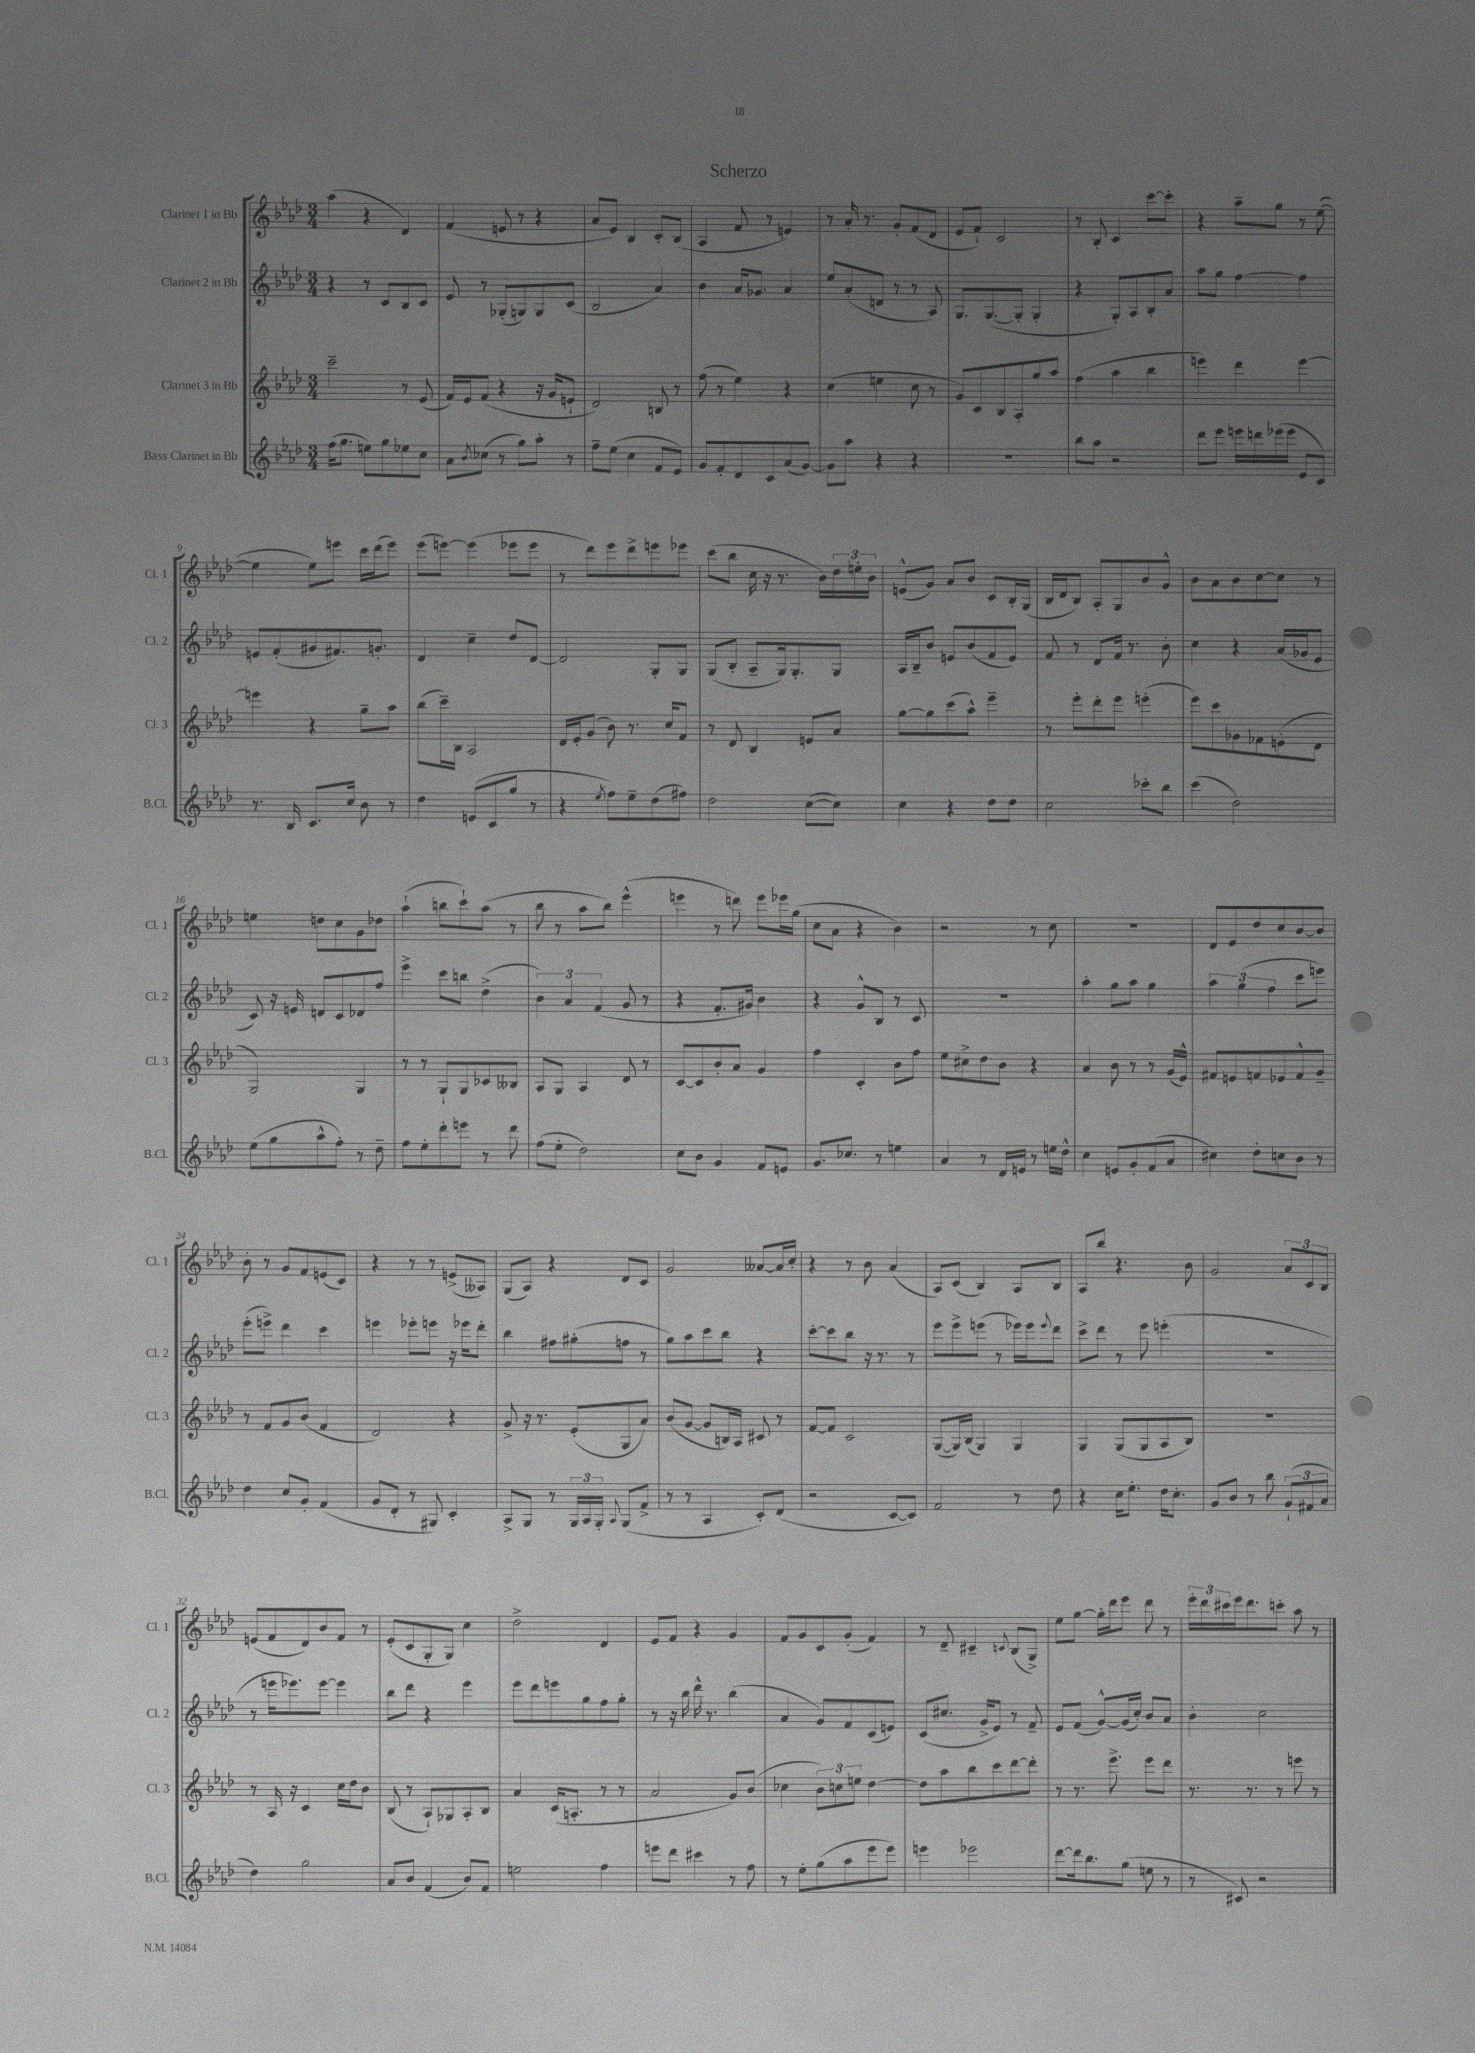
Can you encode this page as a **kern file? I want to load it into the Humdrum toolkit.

**kern	**kern	**kern	**kern
*staff4	*staff3	*staff2	*staff1
*clefG2	*clefG2	*clefG2	*clefG2
*k[b-e-a-d-]	*k[b-e-a-d-]	*k[b-e-a-d-]	*k[b-e-a-d-]
*M3/4	*M3/4	*M3/4	*M3/4
(16ff	2ccc~	4r	(4aa-
8.gg	.	.	.
8ee)	.	8r	4r
8gg	.	8c	.
8ee-	8r	8B-	4d-)
8cc	(8e-	8c	.
=	=	=	=
8a-	16f)	8e-	(4f
.	16e-	.	.
8qb-	.	.	.
(8cc-	(8f	8r	.
8r	4r	(8G-'	8e
8gg)	.	8G)	8r
8aa-'	16r	8G	4r
.	16g	.	.
8r	8e`	(8c	.
=	=	=	=
8ff~	2d-)	2B-	8a-
(8ee-	.	.	8e-)
4cc	.	.	4B-
8f	8B	4a-)	8c'
8e-)	8r	.	(8B-
=	=	=	=
8g	(8ff	4b-	4A-
8f'	8r	.	.
8d-	4ee-)	16a-	8f
.	.	8.g-	.
8c	.	.	8r
(8a-	4r	4a-	4e)
[8g)	.	.	.
=	=	=	=
8g]	(4cc	8ee-	8r
8aa-	.	(8a-'	16a-'
.	.	.	8.r
4r	4ee	8d	.
.	.	8r	8g'
4r	8cc	8r	(8f
.	8r	8A-)	8d-
=	=	=	=
2.r	8g)	8.G	8e-
.	8c	.	8f`)
.	.	([8.G	.
.	8B-	.	2c
.	8A-'	8G']	.
.	8gg	4G'	.
.	8aa-	.	.
=	=	=	=
8bb-	(4ff	4r	8r
8aa-	.	.	8B-'
2r	4aa-	8G')	4c
.	.	8A-	.
.	4bb-	8B-'	[8ccc
.	.	8a-	8ccc']
=	=	=	=
8ddd-	4eee)	8aa-	4r
8eee-	.	8gg	.
16eee	4ddd-	[4ff	8aa-~
16ddd	.	.	.
(16eee-	.	.	8gg
16eee-	.	.	.
8e-	[4eee	4ff]	8r
8c)	.	.	([8ee-
=	=	=	=
8.r	4eee]	8e	4ee-]
.	.	(8f'	.
16B-	.	.	.
8.c	4r	8g#	8ee-)
.	.	8.f#)	8eee
16cc	.	.	.
8b-	8gg~	.	16ccc
.	.	8.g'	(16ddd-
8r	8aa-	.	8eee)
=	=	=	=
4dd-	(8bb-	4d-	(8eee-
.	16ccc~)	.	[8eee)
.	16B-	.	.
(8e	2A-	4cc~	(4eee]
8c	.	.	.
8gg	.	8dd-	8eee-
8r	.	[8d-	8eee-
=	=	=	=
4r	16d-	2d-]	8r
.	16e-'	.	.
.	(8g	.	8ddd-)
8qee-	.	.	.
8ff)	8b-)	.	8eee-
8ee-~	8.r	.	8ddd-^
(8dd-	.	8G'	8eee
.	16cc	.	.
8ff#)	8f	8G	8eee-
=	=	=	=
2dd-	8r	(8G	(8ccc
.	8d-	8B-'	8bb-
.	4B-	8A-~	16cc
.	.	.	16r
.	.	16G)	8.r
.	.	8.G'	.
([8cc	8e	.	.
.	.	.	16b-)
8cc])	8a-	8G	24dd-
.	.	.	24ee'
.	.	.	24b-
=	=	=	=
4cc	[8gg	16A-	(8e^^
.	.	16B-~	.
.	8gg]	8b-	8g)
4r	(8ccc	8e	8a-
.	8aa-^^)	(8b-	8b-
8dd-	4eee-~	8f	8c
8dd-	.	8e)	16B-'
.	.	.	(16G
=	=	=	=
2cc	8r	8f	16B-
.	.	.	16d-
.	8eee-'	8r	8B-)
.	8ddd-'	8d-	8A-'
.	8eee-	16f	8G
.	.	8.r	.
8ccc-'	(4eee'	.	8b-
8bb-	.	8b-'	8g^^
=	=	=	=
(4ccc	8eee-)	4cc	8b-
.	8ccc	.	8a-
2dd-)	8g-	4r	8b-
.	8f-	.	[8cc
.	(8e'	(16a-	8cc]
.	.	16g-	.
.	8d-	8e-	8r
=	=	=	=
(8ee-	2G)	8c)	4ee
8gg	.	16r	.
.	.	16e	.
8aa-^^	.	8d	8dd
8ff')	.	8c	8cc
8r	4G	8d-	8g
8dd-~	.	8ff	8dd-
=	=	=	=
8ff	8r	4eee-^	(4aa-`
8ee-'	8r	.	.
8ddd-'	8G`	8ccc	8bb
8eee	8G	8bb	8ccc`)
8r	8c-	(4dd-^	(8aa-
8ddd-	8B--	.	8r
=	=	=	=
(8ff	8A-	6b-)	8bb-
8ee-'	8G	.	8r
.	.	6a-	.
2dd-)	4A-	.	8aa-
.	.	(6f	.
.	.	.	8bb-)
.	8d-	8g	(4eee-^^
.	8r	8r	.
=	=	=	=
8cc	[8c	4r	4eee
8b-	8c]	.	.
4g	8b-'	8.f'	8r
.	8a-	.	8ddd)
.	.	16g#)	.
8f	4g	4b-	8eee
8e	.	.	16eee-
.	.	.	(16gg
=	=	=	=
8.g	4ff	4r	8cc
.	.	.	8a-
8.cc-	.	.	.
.	4c'	8g^^	4r
8r	.	8B-	.
4ee	8b-	8r	4b-)
.	8ff	8c	.
=	=	=	=
4a-	8ee-	2.r	2r
.	8cc#^	.	.
8r	8dd-	.	.
16d-	8b-	.	.
16e	.	.	.
8r	4r	.	8r
16ee	.	.	8cc
16dd-^^	.	.	.
=	=	=	=
4cc	4a-	4aa-'	2.r
8e	8b-	8gg	.
8g'	8r	8aa-	.
(8f	8r	4gg	.
8a-	(16g	.	.
.	16e-^^)	.	.
=	=	=	=
4cc#)	8f#	6aa-	8d-
.	8e	.	8e-
.	.	(6gg	.
8dd-'	8f	.	8dd-
.	.	6ff	.
8cc	8e-	.	8cc
8b-	8f^^	8ccc	[8b-
8r	8g~	8eee)	8b-]
=	=	=	=
4dd-	8r	(8eee-'	8b-'
.	8f	8eee^)	8r
8cc	8g	4ddd-	8g
8g'	(8b-	.	8f
(4f	4f	4ccc	(8e
.	.	.	8c)
=	=	=	=
8g	2d-)	4eee	4r
8d-'	.	.	.
8r	.	8eee-'	8r
8G#)	.	8eee	8r
4c'	4r	16r	(8e^
.	.	16eee-	.
.	.	8ddd-'	8A--)
=	=	=	=
8A-^	8g^	4bb-	(8G
8G	16r	.	8A-)
.	8.r	.	.
8r	.	8ff#	4r
24G	(8e-'	(8gg#'	.
24A-	.	.	.
24G'	.	.	.
8qqA-	.	.	.
(8G	8G	8ff	8d-
8f^	8a-)	8r	8c
=	=	=	=
8r	(8b-	8gg)	2g
8r	[8g	8aa-	.
4A-	8g]	8ccc	.
.	16B)	8bb-	.
.	16A-	.	.
8c')	8c#	4r	[8a--
(8d-	8r	.	16a--]
.	.	.	16cc'
=	=	=	=
2r	[8f	[8ccc'	4r
.	8f]	8ccc]	.
.	2c	8bb-	8r
.	.	16r	8b-
.	.	8.r	.
[8c	.	.	(4a-
8c])	.	8r	.
=	=	=	=
2f	([8G	8eee-	8A-)
.	16G])	8eee-^	(8c
.	(16B-	.	.
.	4G)	(8eee	4B-)
.	.	8r	.
8r	4G	16eee-)	8A-
.	.	16eee-	.
.	.	8qqeee-	.
8dd-	.	8ddd-	8B-
=	=	=	=
4r	4G	8ccc^	8A-
.	.	8ddd-	8bb-
16cc	(8G	8r	4.r
8.ee-'	.	.	.
.	8G	8eee-	.
16dd-	8A-	(4eee'	.
8.cc'	.	.	.
.	8B-)	.	8b-
=	=	=	=
8g	2.r	2.r	2g
8b-	.	.	.
8r	.	.	.
8bb-	.	.	.
(12g`	.	.	12a-
12f#	.	.	12c
12a-	.	.	12B-
=	=	=	=
4dd-)	8r	8r	(8e
.	16A-	16eee	8f
.	16r	8.eee-)	.
2gg	4c	.	8d-)
.	.	[8eee-	8b-
.	16cc	4eee-]	8f
.	16dd-	.	.
.	8b-	.	8r
=	=	=	=
8a-	(8B-	8bb-	(8e-'
8b-	8r	8ddd-	8c
(4f	8A-`)	4r	8G'
.	8G-	.	8G)
8b-)	8A-'	4eee-	4cc
8f	8B-	.	.
=	=	=	=
2ee	4a-	8eee-	2dd-^
.	.	8ddd-	.
.	(16c	8eee	.
.	8.A'	.	.
.	.	8gg	.
4ff	8r	8ff	4d-
.	8r	8gg'	.
=	=	=	=
8eee	2a-	8r	8e-
8ddd-	.	16r	8f
.	.	16bb-	.
4ccc#	.	16ddd-^^	4r
.	.	8.r	.
8r	8g)	(4bb-	4g
8ff	(8b-	.	.
=	=	=	=
8r	4cc-	4a-	8f
8ee-'	.	.	8g
(8gg	12b-)	8g)	8c
.	12cc	.	.
8aa-	.	8f	(8g'
.	12ee	.	.
8eee-	[4dd-	(8c	4f)
8eee-)	.	8e)	.
=	=	=	=
4eee	8dd-]	(8c	8r
.	8aa-	8.cc#	8d-~
2eee-	8bb-	.	4c#~
.	.	16g^	.
.	8ccc	8e-)	.
.	.	.	8qqc
.	[8ddd-	8r	(8B-
.	8ddd-']	8f~	8G^)
=	=	=	=
[8ddd-	8r	8e-	8ee-
16ddd-]	8.r	(8f	[8gg
8.bb-	.	.	.
.	.	[8g^^)	16gg']
.	8.eee-^	.	16ddd-
(8gg	.	(16g]	8eee-
.	.	16cc')	.
8ee	8eee-	8b-	8ddd-
8r	8ddd-	8a-	8r
=	=	=	=
8r	8.r	4b-'	24eee-'
.	.	.	24ddd-
.	.	.	24ccc#
8c#)	.	.	16eee-
.	8.r	.	8.ddd-
2r	.	2cc	.
.	8r	.	8ccc'
.	8eee	.	8aa-
.	8r	.	8r
==	==	==	==
*-	*-	*-	*-
